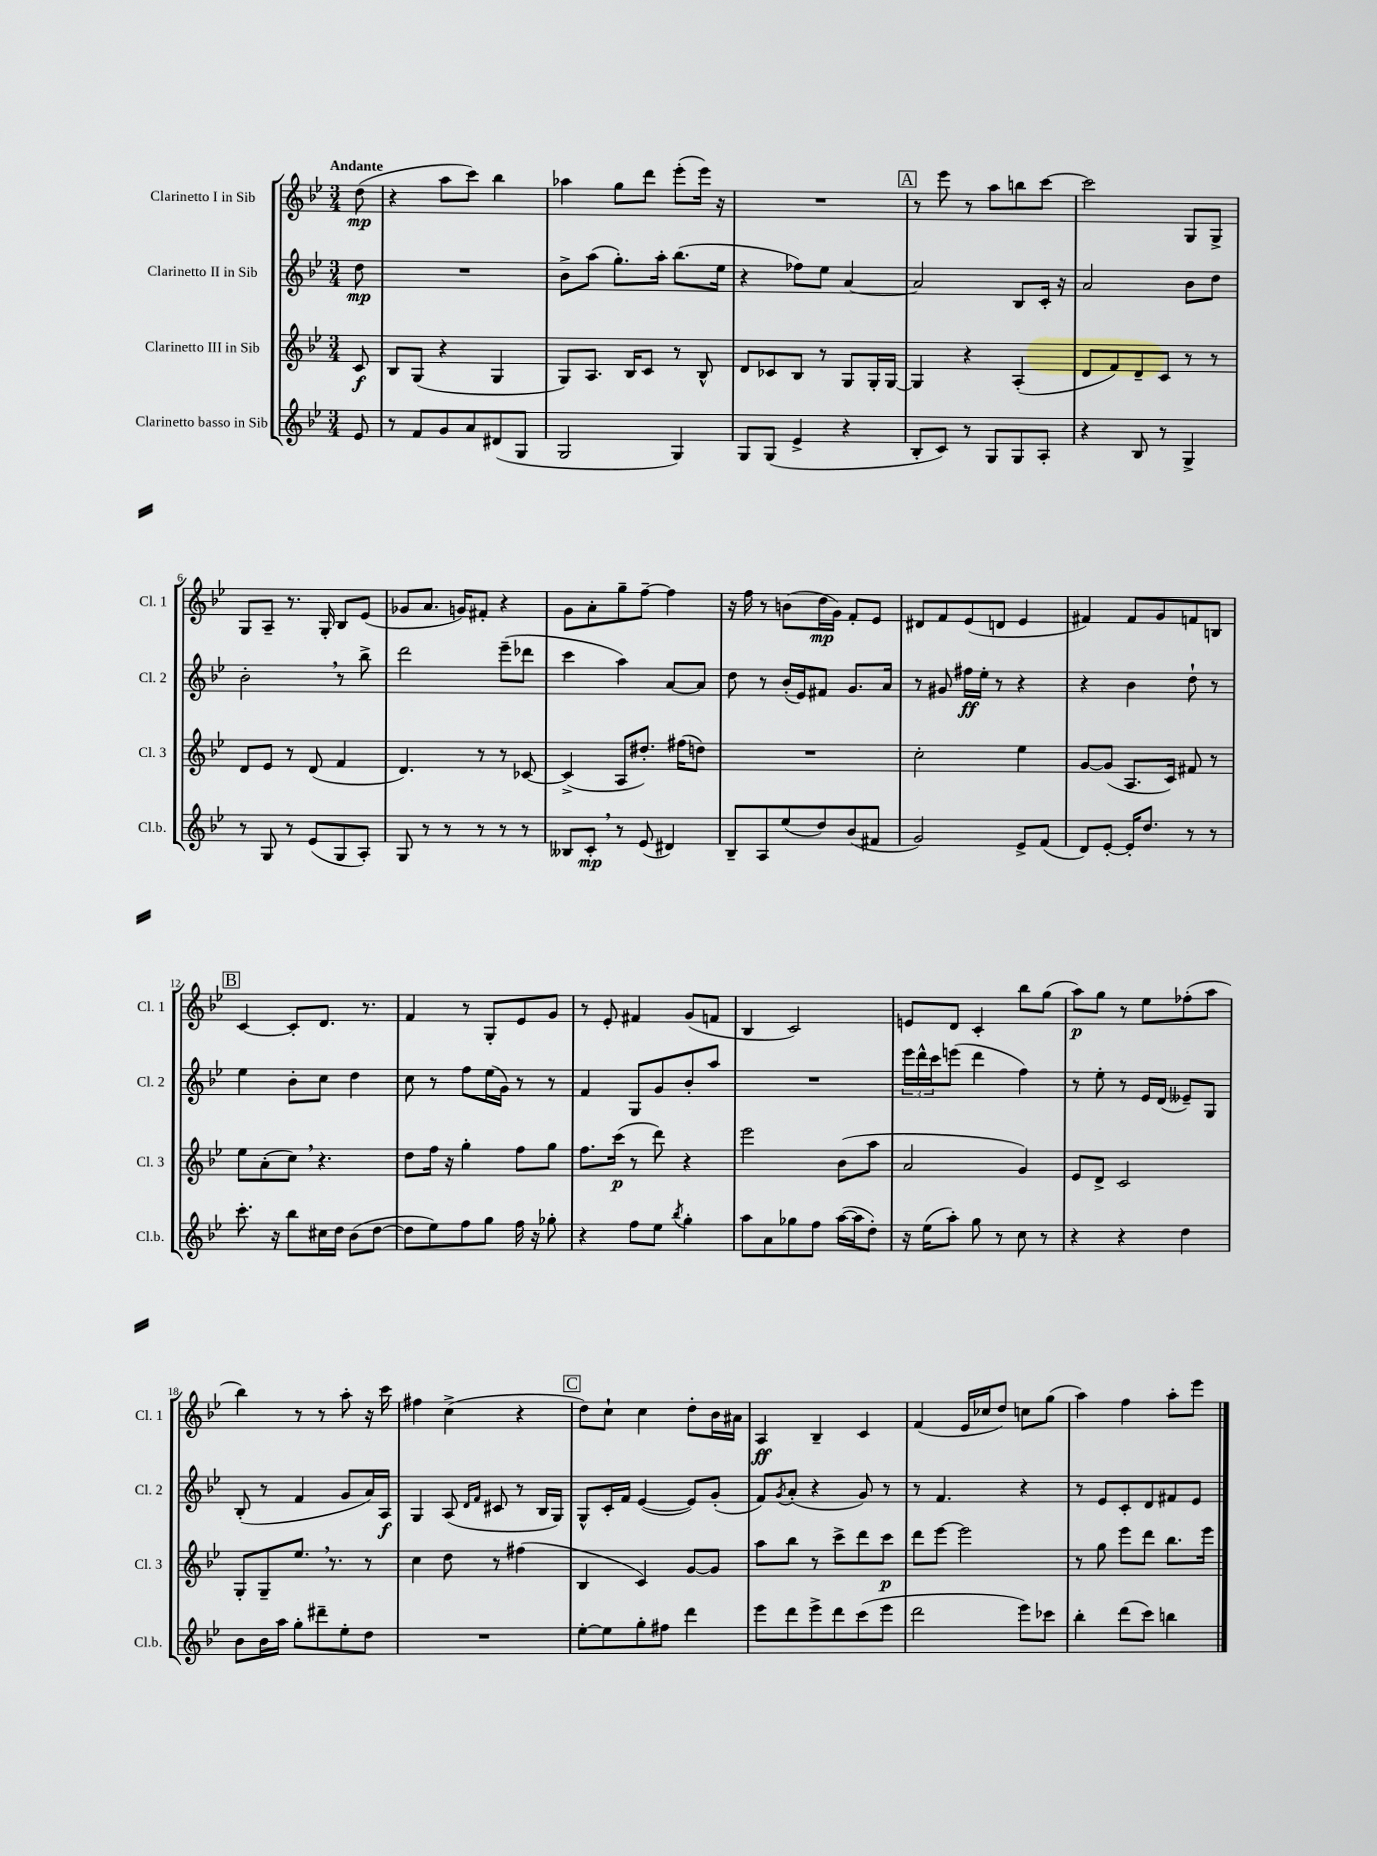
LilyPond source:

<<
\new StaffGroup <<
\new Staff = "s0" \with { instrumentName = "Clarinetto I in Sib" shortInstrumentName = "Cl. 1" } {
    \clef treble \key bes \major \numericTimeSignature \time 3/4 \partial 8 \tempo "Andante"
    d''8\mp( |
    r4 a''8 c'''8) bes''4 |
    aes''4 g''8 d'''8 ees'''8-.( ees'''16) r16 |
    R2. |
    \mark \markup { \box "A" } r8 ees'''8 r8 a''8 b''8 c'''8~ |
    c'''2 g8 g8-> |
    g8 a8-- r8. g16-. bes8 ees'8( |
    ges'8 a'8. g'16) fis'8-. r4 |
    g'8 a'8-. g''8-- f''8~-- f''4 |
    r16 f''16 r8 b'8( d''16\mp g'16) f'8-. ees'8 |
    dis'8 f'8 ees'8( d'8 ees'4 |
    fis'4) fis'8 g'8 f'8 b8 |
    \mark \markup { \box "B" } c'4~ c'8-. d'8. r8. |
    f'4 r8 g8-. ees'8 g'8 |
    r8 ees'8-. fis'4 g'8( f'8 |
    bes4 c'2) |
    e'8 d'8 c'4-. bes''8 g''8( |
    a''8\p) g''8 r8 ees''8 fes''8-.( a''8 |
    bes''4) r8 r8 a''8-. r16 c'''16 |
    fis''4 c''4->( r4 |
    \mark \markup { \box "C" } d''8) c''8-! c''4 d''8-. bes'16 ais'16 |
    a4\ff bes4-- c'4 |
    f'4( ees'16 ces''16 d''8) c''8 g''8( |
    a''4) f''4 a''8-. ees'''8 \bar "|." |
}
\new Staff = "s1" \with { instrumentName = "Clarinetto II in Sib" shortInstrumentName = "Cl. 2" } {
    \clef treble \key bes \major \numericTimeSignature \time 3/4 \partial 8
    d''8\mp |
    R2. |
    bes'8-> a''8( g''8.-.) a''16-. bes''8.( ees''16 |
    r4 fes''8) ees''8 a'4~ |
    \mark \markup { \box "A" } a'2 bes8 c'16-. r16 |
    a'2 bes'8 d''8 |
    bes'2-. \breathe r8 bes''8-> |
    d'''2 ees'''8--( des'''8 |
    c'''4 a''4) a'8~ a'8 |
    d''8 r8 bes'16-.( ees'16) fis'8 g'8. a'16 |
    r8 gis'8 fis''16\ff ees''16-. r8 r4 |
    r4 bes'4 d''8-! r8 |
    \mark \markup { \box "B" } ees''4 bes'8-. c''8 d''4 |
    c''8 r8 f''8 ees''16( g'16) r8 r8 |
    f'4 g8 g'8 bes'8-. a''8 |
    R2. |
    \tuplet 3/2 { ees'''16 d'''16-^ c'''16 } e'''8( d'''4 f''4) |
    r8 ees''8-. r8 ees'16 d'16( eeses'8--) g8 |
    bes8-.( r8 f'4 g'8 a'16) a16\f |
    g4 a8( \grace { d'16 f'16 } cis'8 r8 bes16 g16) |
    \mark \markup { \box "C" } g8-^ c'16-. f'16 ees'4~( ees'8) g'8-.( |
    f'8) \acciaccatura { g'8 } a'8-.( r4 g'8) r8 |
    r8 f'4. r4 |
    r8 ees'8 c'8-. d'8 fis'8 ees'8 \bar "|." |
}
\new Staff = "s2" \with { instrumentName = "Clarinetto III in Sib" shortInstrumentName = "Cl. 3" } {
    \clef treble \key bes \major \numericTimeSignature \time 3/4 \partial 8
    c'8\f |
    bes8 g8( r4 g4 |
    g8) a8. bes16 c'8 r8 bes8-^ |
    d'8 ces'8 bes8 r8 g8 g16-. g16~ |
    \mark \markup { \box "A" } g4 r4 a4-.( |
    d'8 f'8) d'8-- c'8 r8 r8 |
    d'8 ees'8 r8 d'8( f'4 |
    d'4.) r8 r8 ces'8~ |
    ces'4->( a8 dis''8.-.) fis''16( d''8) |
    R2. |
    c''2-. ees''4 |
    g'8~ g'8( a8. c'16) fis'8 r8 |
    \mark \markup { \box "B" } ees''8 a'8-.( c''8) \breathe r4. |
    d''8 f''16 r16 g''4-. f''8 g''8 |
    f''8. c'''16\p( r8 d'''8) r4 |
    ees'''2 bes'8( a''8 |
    a'2 g'4) |
    ees'8 d'8-> c'2 |
    g8-. g8-- ees''8. \breathe r8. r8 |
    c''4 d''8 r8 fis''4( |
    \mark \markup { \box "C" } bes4 c'4) g'8~ g'8 |
    a''8 bes''8 r8 c'''8-> d'''8 c'''8\p |
    d'''8 ees'''8~ ees'''2 |
    r8 g''8 ees'''8 d'''8 bes''8. ees'''16 \bar "|." |
}
\new Staff = "s3" \with { instrumentName = "Clarinetto basso in Sib" shortInstrumentName = "Cl.b." } {
    \clef treble \key bes \major \numericTimeSignature \time 3/4 \partial 8
    ees'8 |
    r8 f'8 g'8 a'8 dis'8( g8 |
    g2 g4) |
    g8 g8( ees'4-> r4 |
    \mark \markup { \box "A" } bes8-. c'8) r8 g8 g8 a8-. |
    r4 bes8 r8 g4-> |
    r8 g8 r8 ees'8( g8 a8-.) |
    g8 r8 r8 r8 r8 r8 |
    beses8 c'8-.\mp \breathe r8 ees'8( dis'4) |
    bes8-- a8 ees''8( d''8) bes'8( fis'8 |
    g'2) ees'8-> f'8( |
    d'8) ees'8~-. ees'16-. d''8. r8 r8 |
    \mark \markup { \box "B" } c'''8.-. r16 bes''8 cis''16 d''16 bes'8( d''8~ |
    d''8 ees''8) f''8 g''8 f''16 r16 ges''8-. |
    r4 f''8 ees''8 \acciaccatura { bes''8 } g''4-. |
    a''8 a'8 ges''8 f''8 a''16~( a''16 d''8-.) |
    r16 ees''16( a''8-.) g''8 r8 c''8 r8 |
    r4 r4 d''4 |
    bes'8 bes'16 a''16 g''8-. dis'''8-- ees''8-. d''8 |
    R2. |
    \mark \markup { \box "C" } ees''8~-. ees''8 g''8-. fis''8 d'''4 |
    ees'''8 d'''8 ees'''8-> d'''8 c'''8( ees'''8 |
    d'''2 ees'''8) ces'''8 |
    bes''4-. d'''8( c'''8) b''4 \bar "|." |
}
>>
>>
